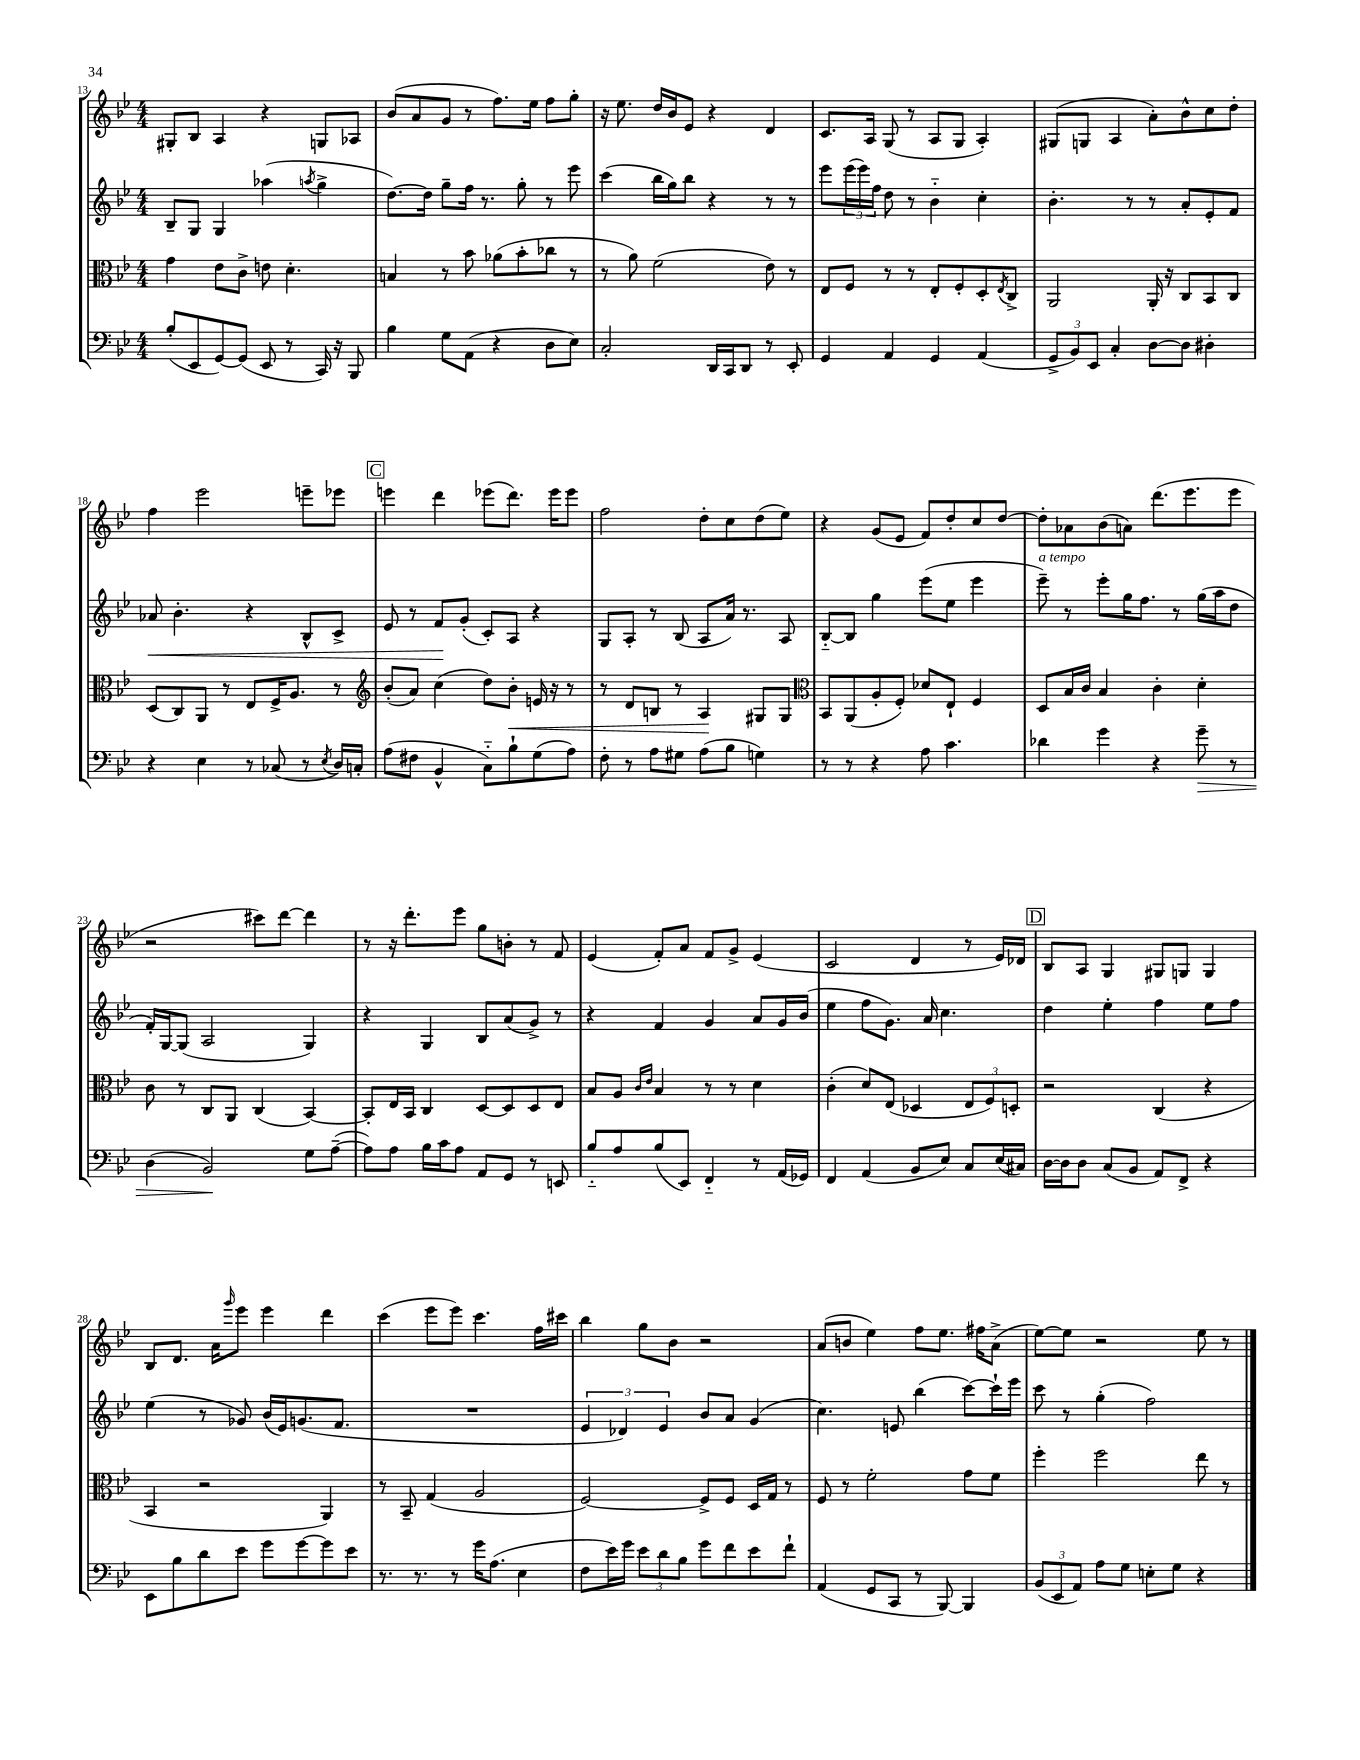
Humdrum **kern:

**kern	**dynam	**kern	**dynam	**kern	**dynam	**kern
*part4	*part4	*part3	*part3	*part2	*part2	*part1
*staff4	*staff4	*staff3	*staff3	*staff2	*staff2	*staff1
*clefF4	*	*clefC3	*	*clefG2	*	*clefG2
*k[b-e-]	*	*k[b-e-]	*	*k[b-e-]	*	*k[b-e-]
*M4/4	*	*M4/4	*	*M4/4	*	*M4/4
=13	=13	=13	=13	=13	=13	=13
(8B-'/L	.	4g\	.	8B-~/L	.	8G#X'/L
8EE-/	.	.	.	8G/J	.	8B-/J
[8GG/)	.	8e-\L	.	4G/	.	4A/
(8GG/J]	.	8c^\J	.	.	.	.
8EE-/	.	8en\	.	(4aa-X\	.	4r
8r	.	4.d'\	.	.	.	.
.	.	.	.	8qaan/	.	.
16CC/)	.	.	.	4gg^\	.	8Gn/L
16r	.	.	.	.	.	.
8BBB-/	.	.	.	.	.	8A-X/J
=14	=14	=14	=14	=14	=14	=14
4B-\	.	4Bn/	.	[8.dd\L)	.	(8b-/L
.	.	.	.	.	.	8a/
.	.	.	.	16dd\Jk]	.	.
8G\L	.	8r	.	8gg~\L	.	8g/J
(8AA\J	.	8b-\	.	16ff\Jk	.	8r
.	.	.	.	8.r	.	.
4r	.	(8a-X\L	.	.	.	8.ff\L)
.	.	8b-'\	.	8gg'\	.	.
.	.	.	.	.	.	16ee-\Jk
8D\L	.	8cc-X\J	.	8r	.	8ff\L
8E-\J)	.	8r	.	8eee-\	.	8gg'\J
=15	=15	=15	=15	=15	=15	=15
2C'/	.	8r	.	(4ccc\	.	16r
.	.	.	.	.	.	8.ee-\
.	.	8a\)	.	.	.	.
.	.	(2f\	.	16bb-\LL	.	16dd/LL
.	.	.	.	16gg\J)	.	16b-/J
.	.	.	.	8bb-\J	.	8e-/J
16DD/LL	.	.	.	4r	.	4r
16CC/J	.	.	.	.	.	.
8DD/J	.	.	.	.	.	.
8r	.	8e-\)	.	8r	.	4d/
8EE-'/	.	8r	.	8r	.	.
=16	=16	=16	=16	=16	=16	=16
4GG/	.	8E-/L	.	8eee-\L	.	8.c/L
.	.	8F/J	.	(24eee-\L	.	.
.	.	.	.	24eee-\)	.	.
.	.	.	.	.	.	16A/Jk
.	.	.	.	24ff\JJ	.	.
4AA/	.	8r	.	8dd\	.	(8G/
.	.	8r	.	8r	.	8r
4GG/	.	8E-'/L	.	4b-\	.	8A/L
.	.	8F'/	.	.	.	8G/J
(4AA/	.	8D'/	.	4cc'\	.	4A'/)
.	.	8qE-/	.	.	.	.
.	.	8C^/J	.	.	.	.
=17	=17	=17	=17	=17	=17	=17
12GG^/L	.	2AA/	.	4.b-'\	.	(8G#X/L
12BB-/)	.	.	.	.	.	.
.	.	.	.	.	.	8Gn/J
12EE-/J	.	.	.	.	.	.
4C'/	.	.	.	.	.	4A/
.	.	.	.	8r	.	.
[8D\L	.	16AA'/	.	8r	.	8a'\L)
.	.	16r	.	.	.	.
8D\J]	.	8C/L	.	8a'/L	.	8b-^^\
4D#X'\	.	8BB-/	.	8e-'/	.	8cc\
.	.	8C/J	.	8f/J	.	8dd'\J
!!LO:LB:g=z
=18	=18	=18	=18	=18	=18	=18
!	!	!	!	!	!LO:HP:b	!
4r	.	(8D/L	.	8a-X/	<	4ff\
.	.	8C/)	.	4.b-'\	.	.
4E-\	.	8AA/J	.	.	.	2eee-\
.	.	8r	.	.	.	.
8r	.	8E-/L	.	4r	.	.
(8C-X/	.	16F^/K	.	.	.	.
.	.	8.A/J	.	.	.	.
8r	.	.	.	8B-^^/L	.	8eeen~\L
8qE-/	.	.	.	.	.	.
16D/LL)	.	8r	.	8c^/J	.	8eee-X\J
16Cn'/JJ	.	.	.	.	.	.
!!LO:REH:place=s1:t=C
=19	=19	=19	=19	=19	=19	=19
*	*	*clefG2	*	*	*	*
(8A\L	.	(8b-'/L	.	8e-/	.	4eeen\
8F#X\J	.	8a/J)	.	8r	.	.
4BB-^^/	.	(4cc\	.	8f/L	.	4ddd\
.	.	.	.	(8g'/J	[	.
8C\L)	.	8dd\L)	.	8c'/L)	.	(8eee-X\L
!	!	!	!LO:HP:b	!	!	!
8B-`\	.	8b-'\J	<	8A/J	.	8.ddd\J)
(8G\	.	16en/	.	4r	.	.
.	.	16r	.	.	.	16eee-\KL
8A\J)	.	8r	.	.	.	8eee-\J
=20	=20	=20	=20	=20	=20	=20
8F'\	.	8r	.	8G/L	.	2ff\
8r	.	8d/L	.	8A'/J	.	.
8A\L	.	8Bn/J	.	8r	.	.
8G#X\J	.	8r	.	(8B-/	.	.
(8A\L	.	4A/	.	8A/L	.	8dd'\L
8B-\J	.	.	.	16a/Jk)	.	8cc\
.	.	.	.	8.r	.	.
4Gn\)	.	8G#X/L	[	.	.	(8dd\
.	.	8G#/J	.	8A/	.	8ee-\J)
=21	=21	=21	=21	=21	=21	=21
*	*	*clefC3	*	*	*	*
8r	.	8BB-/L	.	[8B-/L	.	4r
8r	.	(8AA/	.	8B-/J]	.	.
4r	.	8A'/	.	4gg\	.	(8g/L
.	.	8F'/J)	.	.	.	8e-/J
8A\	.	8d-X/L	.	(8eee-\L	.	8f/L)
4.c\	.	8E-`/J	.	8ee-\J	.	8dd'/
.	.	4F/	.	4eee-\	.	8cc/
.	.	.	.	.	.	[8dd/J
=22	=22	=22	=22	=22	=22	=22
!	!	!	!	!LO:TX:a:i:t=a tempo	!	!
4d-X\	.	8D/L	.	8eee-~\)	.	8dd'\L]
.	.	16B-/L	.	8r	.	8a-X\
.	.	16c/JJ	.	.	.	.
4g\	.	4B-/	.	8eee-'\L	.	(8b-\
.	.	.	.	16gg\K	.	8an\J)
.	.	.	.	8.ff\J	.	.
4r	.	4c'\	.	.	.	(8.ddd\L
.	.	.	.	8r	.	.
.	.	.	.	.	.	8.eee-\
!	!LO:HP:b	!	!	!	!	!
8g~\	>	4d'\	.	(16gg\LL	.	.
.	.	.	.	16aa\J	.	.
8r	.	.	.	8dd\J	.	8eee-\J
!!LO:LB:g=z
=23	=23	=23	=23	=23	=23	=23
(4D\	.	8c\	.	16f'/LL)	.	2r
.	.	.	.	[16G/J	.	.
.	.	8r	.	(8G/J]	.	.
2BB-/)	.	8C/L	.	2A/	.	.
.	.	8AA/J	.	.	.	.
.	.	(4C/	.	.	.	8ccc#X\L)
.	.	.	.	.	.	[8ddd\J
8G\L	]	[4BB-/)	.	4G/)	.	4ddd\]
([8A~\J	.	.	.	.	.	.
=24	=24	=24	=24	=24	=24	=24
8A\L])	.	8BB-'/L]	.	4r	.	8r
8A\J	.	16E-/L	.	.	.	16r
.	.	16BB-/JJ	.	.	.	8.ddd'\L
16B-\LL	.	4C/	.	4G/	.	.
16c\J	.	.	.	.	.	.
8A\J	.	.	.	.	.	8eee-\J
8AA/L	.	[8D/L	.	8B-/L	.	8gg\L
8GG/J	.	8D/]	.	(8a/	.	8bn'\J
8r	.	8D/	.	8g^/J)	.	8r
8EEn/	.	8E-/J	.	8r	.	8f/
=25	=25	=25	=25	=25	=25	=25
8B-/L	.	8B-/L	.	4r	.	(4e-/
8A/	.	8A/J	.	.	.	.
.	.	16qqc/LL	.	.	.	.
.	.	16qqe-/JJ	.	.	.	.
(8B-/	.	4B-/	.	4f/	.	8f'/L)
8EE-/J)	.	.	.	.	.	8a/J
4FF/	.	8r	.	4g/	.	8f/L
.	.	8r	.	.	.	8g^/J
8r	.	4d\	.	8a/L	.	(4e-/
(16AA/LL	.	.	.	16g/L	.	.
16GG-X/JJ)	.	.	.	(16b-/JJ	.	.
=26	=26	=26	=26	=26	=26	=26
4FF/	.	(4c'\	.	4ee-\	.	2c/
(4AA/	.	8d/L)	.	8ff\L	.	.
.	.	(8E-/J	.	8.g\J)	.	.
8BB-/L	.	4D-X/	.	.	.	4d/
.	.	.	.	16a/	.	.
8E-/J)	.	.	.	4.cc\	.	.
8C/L	.	12E-/L	.	.	.	8r
.	.	12F/)	.	.	.	.
(16E-/L	.	.	.	.	.	16e-/LL)
.	.	12Dn'/J	.	.	.	.
16C#X/JJ)	.	.	.	.	.	16d-X/JJ
!!LO:REH:place=s1:t=D
=27	=27	=27	=27	=27	=27	=27
[16D\LL	.	2r	.	4dd\	.	8B-/L
16D\J]	.	.	.	.	.	.
8D\J	.	.	.	.	.	8A/J
(8C/L	.	.	.	4ee-'\	.	4G/
8BB-/J	.	.	.	.	.	.
8AA/L)	.	(4C/	.	4ff\	.	8G#X/L
8FF^/J	.	.	.	.	.	8Gn/J
4r	.	4r	.	8ee-\L	.	4G/
.	.	.	.	8ff\J	.	.
!!LO:LB:g=z
=28	=28	=28	=28	=28	=28	=28
8EE-\L	.	4BB-/	.	(4ee-\	.	8B-/L
8B-\	.	.	.	.	.	8.d/J
8d\	.	2r	.	8r	.	.
.	.	.	.	.	.	16a\KL
.	.	.	.	.	.	16qqggg/
8e-\J	.	.	.	8g-X/)	.	8eee-\J
8g\L	.	.	.	(16b-/LL	.	4eee-\
.	.	.	.	16e-/J)	.	.
[8g\	.	.	.	(8.gn/	.	.
8g\]	.	4AA/)	.	.	.	4ddd\
.	.	.	.	8.f/J	.	.
8e-\J	.	.	.	.	.	.
=29	=29	=29	=29	=29	=29	=29
8.r	.	8r	.	1r	.	(4ccc\
.	.	8BB-~/	.	.	.	.
8.r	.	.	.	.	.	.
.	.	(4G/	.	.	.	8eee-\L
8r	.	.	.	.	.	8eee-\J)
16g\KL	.	2A/	.	.	.	4.ccc\
(8.A\J	.	.	.	.	.	.
4E-\	.	.	.	.	.	.
.	.	.	.	.	.	16ff\LL
.	.	.	.	.	.	16ccc#X\JJ
=30	=30	=30	=30	=30	=30	=30
8F\L	.	[2F/)	.	6e-/	.	4bb-\
16e-\L)	.	.	.	.	.	.
.	.	.	.	6d-X/)	.	.
16g\JJ	.	.	.	.	.	.
12e-\L	.	.	.	.	.	8gg\L
12d\	.	.	.	6e-/	.	.
.	.	.	.	.	.	8b-\J
12B-\J	.	.	.	.	.	.
8g\L	.	8F^/L]	.	8b-/L	.	2r
8f\	.	8F/J	.	8a/J	.	.
8e-\	.	16D/LL	.	(4g/	.	.
.	.	16G/JJ	.	.	.	.
8f`\J	.	8r	.	.	.	.
=31	=31	=31	=31	=31	=31	=31
(4AA/	.	8F/	.	4.cc\)	.	(8a/L
.	.	8r	.	.	.	8bn/J
8GG/L	.	2f'\	.	.	.	4ee-\)
8CC/J	.	.	.	8en/	.	.
8r	.	.	.	(4bb-\	.	8ff\L
[8BBB-/)	.	.	.	.	.	8.ee-\J
4BBB-/]	.	8g\L	.	[8ccc\L)	.	.
.	.	.	.	.	.	16ff#X\KL
.	.	8f\J	.	16ccc`\L]	.	(8a^\J
.	.	.	.	16eee-\JJ	.	.
=32	=32	=32	=32	=32	=32	=32
(12BB-/L	.	4ff'\	.	8ccc\	.	[8ee-\L)
12EE-/	.	.	.	.	.	.
.	.	.	.	8r	.	8ee-\J]
12AA/J)	.	.	.	.	.	.
8A\L	.	2ff\	.	(4gg'\	.	2r
8G\J	.	.	.	.	.	.
8En'\L	.	.	.	2ff\)	.	.
8G\J	.	.	.	.	.	.
4r	.	8ee-\	.	.	.	8ee-\
.	.	8r	.	.	.	8r
==	==	==	==	==	==	==
*-	*-	*-	*-	*-	*-	*-
